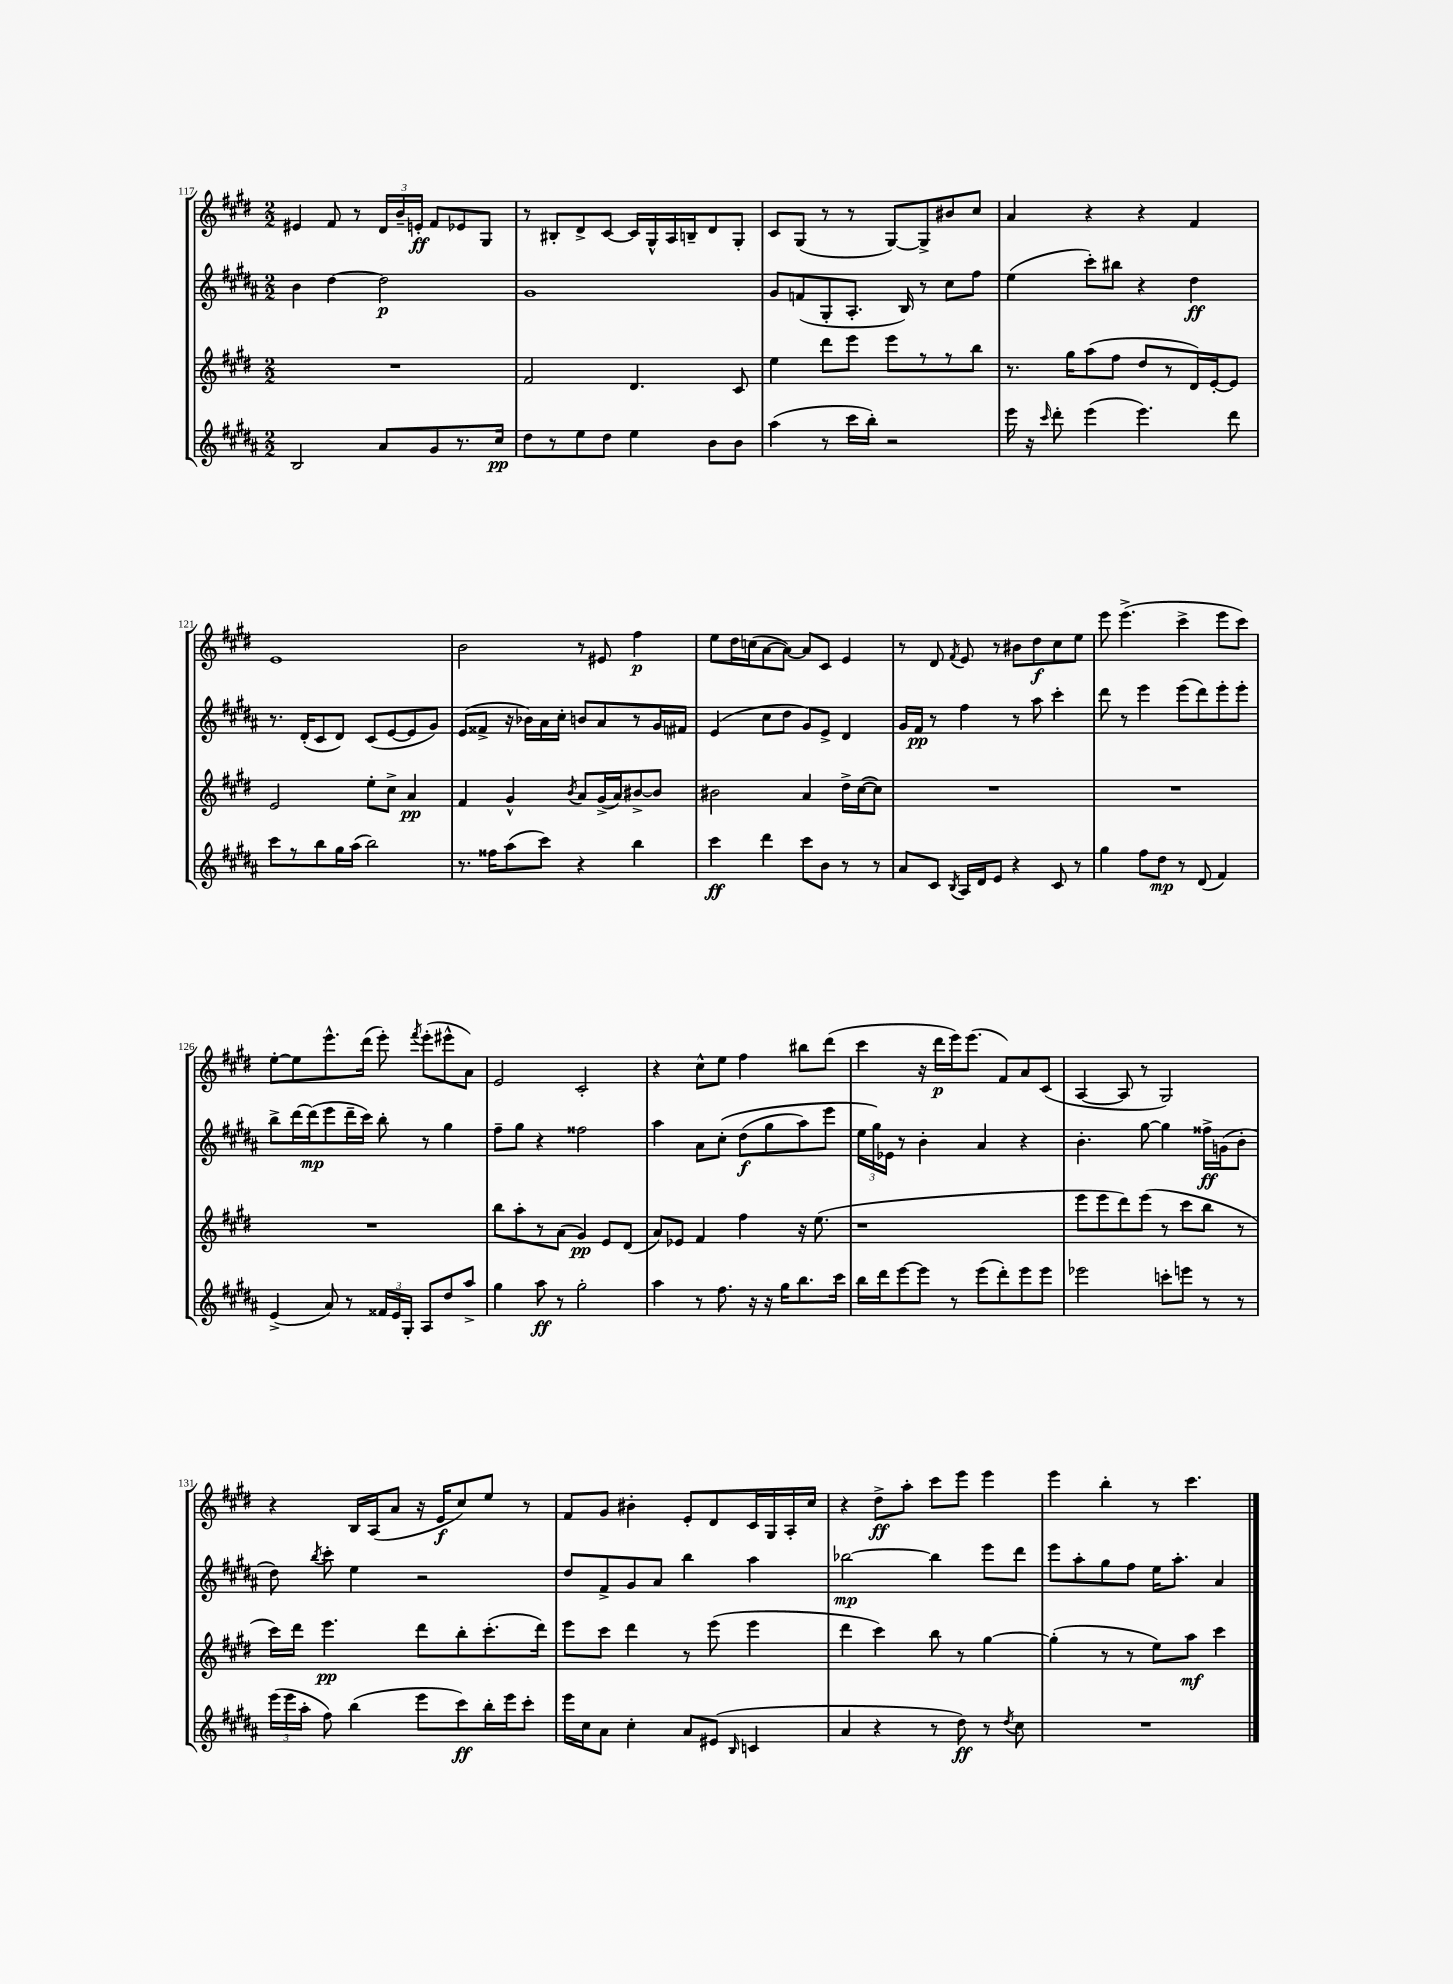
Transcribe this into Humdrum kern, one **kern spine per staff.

**kern	**dynam	**kern	**dynam	**kern	**dynam	**kern	**dynam
*part4	*part4	*part3	*part3	*part2	*part2	*part1	*part1
*staff4	*staff4	*staff3	*staff3	*staff2	*staff2	*staff1	*staff1
*clefG2	*	*clefG2	*	*clefG2	*	*clefG2	*
*k[f#c#g#d#a#]	*	*k[f#c#g#d#]	*	*k[f#c#g#d#a#]	*	*k[f#c#g#d#]	*
*M2/2	*	*M2/2	*	*M2/2	*	*M2/2	*
=117	=117	=117	=117	=117	=117	=117	=117
2B/	.	1r	.	4b\	.	4e#X/	.
.	.	.	.	[4dd#\	.	8f#/	.
.	.	.	.	.	.	8r	.
8a#/L	.	.	.	2dd#\]	p	24d#/LL	.
.	.	.	.	.	.	24b~/	.
.	.	.	.	.	.	24en'/JJ	ff
8g#/	.	.	.	.	.	8f#/L	.
8.r	.	.	.	.	.	8e-X/	.
.	.	.	.	.	.	8G#/J	.
16cc#/Jk	pp	.	.	.	.	.	.
=118	=118	=118	=118	=118	=118	=118	=118
8dd#\L	.	2f#/	.	1g#	.	8r	.
8r	.	.	.	.	.	8B#X'/L	.
8ee\	.	.	.	.	.	8d#^/	.
8dd#\J	.	.	.	.	.	[8c#/J	.
4ee\	.	4.d#/	.	.	.	16c#/LL]	.
.	.	.	.	.	.	16G#^^/	.
.	.	.	.	.	.	16A/	.
.	.	.	.	.	.	16Bn~/J	.
8b\L	.	.	.	.	.	8d#/	.
8b\J	.	8c#/	.	.	.	8G#'/J	.
=119	=119	=119	=119	=119	=119	=119	=119
(4aa#\	.	4ee\	.	8g#/L	.	8c#/L	.
.	.	.	.	(8fn/	.	(8G#/J	.
8r	.	8ddd#\L	.	8G#'/	.	8r	.
16ccc#\LL	.	8eee\J	.	8.A#'/J	.	8r	.
16bb'\JJ)	.	.	.	.	.	.	.
2r	.	8eee\L	.	.	.	[8G#/L)	.
.	.	.	.	16B/)	.	.	.
.	.	8r	.	8r	.	8G#^/]	.
.	.	8r	.	8cc#\L	.	8b#X/	.
.	.	8bb\J	.	8ff#\J	.	8cc#/J	.
=120	=120	=120	=120	=120	=120	=120	=120
16eee\	.	8.r	.	(4ee\	.	4a/	.
16r	.	.	.	.	.	.	.
16qqccc#/	.	.	.	.	.	.	.
8ddd#'\	.	.	.	.	.	.	.
.	.	16gg#\KL	.	.	.	.	.
(4eee\	.	(8aa\	.	8ccc#'\L)	.	4r	.
.	.	8ff#\J	.	8bb#X\J	.	.	.
4.eee\)	.	8dd#/L	.	4r	.	4r	.
.	.	8r	.	.	.	.	.
.	.	16d#/L)	.	4dd#\	ff	4f#/	.
.	.	[16e'/J	.	.	.	.	.
8ddd#\	.	8e/J]	.	.	.	.	.
!!LO:LB:g=z
=121	=121	=121	=121	=121	=121	=121	=121
8ccc#\L	.	2e/	.	8.r	.	1e	.
8r	.	.	.	.	.	.	.
.	.	.	.	(16d#'/KL	.	.	.
8bb\	.	.	.	8c#/	.	.	.
16gg#\L	.	.	.	8d#/J)	.	.	.
(16aa#\JJ	.	.	.	.	.	.	.
2bb\)	.	8ee'\L	.	(8c#/L	.	.	.
.	.	8cc#^\J	.	[8e/	.	.	.
.	.	4a/	pp	8e/]	.	.	.
.	.	.	.	8g#/J)	.	.	.
=122	=122	=122	=122	=122	=122	=122	=122
8.r	.	4f#/	.	(8e/L	.	2b\	.
.	.	.	.	8f##X^/J	.	.	.
16ff##X\KL	.	.	.	.	.	.	.
(8aa#\	.	4g#^^/	.	16r	.	.	.
.	.	.	.	16b-X\LL)	.	.	.
8ccc#\J)	.	.	.	16a#\	.	.	.
.	.	.	.	16cc#'\JJ	.	.	.
.	.	8qb/	.	.	.	.	.
4r	.	8a/L	.	8bn/L	.	8r	.
.	.	(16g#^/L	.	8a#/	.	8e#X/	.
.	.	16a/J)	.	.	.	.	.
4bb\	.	[8b#X^/	.	8r	.	4ff#\	p
.	.	8b#/J]	.	16g#/L	.	.	.
.	.	.	.	16f#X/JJ	.	.	.
=123	=123	=123	=123	=123	=123	=123	=123
4ccc#\	ff	2b#X\	.	(4e/	.	8ee\L	.
.	.	.	.	.	.	16dd#\L	.
.	.	.	.	.	.	(16ccn\J	.
4ddd#\	.	.	.	8cc#\L	.	[8a\	.
.	.	.	.	8dd#\J	.	8a\J_)	.
8ccc#\L	.	4a/	.	8g#/L)	.	8a/L]	.
8b\J	.	.	.	8e^/J	.	8c#/J	.
8r	.	16dd#^\LL	.	4d#/	.	4e/	.
.	.	([16cc#\J	.	.	.	.	.
8r	.	8cc#\J])	.	.	.	.	.
=124	=124	=124	=124	=124	=124	=124	=124
8a#/L	.	1r	.	16g#/LL	.	8r	.
.	.	.	.	16f#/JJ	pp	.	.
8c#/J	.	.	.	8r	.	8d#/	.
8qB/	.	.	.	.	.	8qf#/	.
16A#/LL	.	.	.	4ff#\	.	8e/	.
16d#/J	.	.	.	.	.	.	.
8e/J	.	.	.	.	.	8r	.
4r	.	.	.	8r	.	8b#X\L	.
.	.	.	.	8aa#\	.	8dd#\	f
8c#/	.	.	.	4ccc#'\	.	8cc#\	.
8r	.	.	.	.	.	8ee\J	.
=125	=125	=125	=125	=125	=125	=125	=125
4gg#\	.	1r	.	8ddd#\	.	8eee\	.
.	.	.	.	8r	.	(4.eee^\	.
8ff#\L	.	.	.	4eee\	.	.	.
8dd#\J	mp	.	.	.	.	.	.
8r	.	.	.	(8eee\L	.	4ccc#^\	.
(8d#/	.	.	.	8ddd#\)	.	.	.
4f#/)	.	.	.	8eee'\	.	8eee\L	.
.	.	.	.	8eee'\J	.	8ccc#\J)	.
!!LO:LB:g=z
=126	=126	=126	=126	=126	=126	=126	=126
(4e^/	.	1r	.	8bb^\L	.	[8ee'\L	.
.	.	.	.	[16ddd#\L	.	8ee\]	.
.	.	.	.	(16ddd#\J]	mp	.	.
8a#/)	.	.	.	8eee\	.	8.eee^^\	.
8r	.	.	.	16ddd#~\L	.	.	.
.	.	.	.	16ccc#\JJ)	.	(16ddd#\Jk	.
24f##X/LL	.	.	.	8bb'\	.	8eee'\)	.
24e/	.	.	.	.	.	.	.
24G#'/JJ	.	.	.	.	.	.	.
.	.	.	.	.	.	8qfff#/	.
8A#/L	.	.	.	8r	.	(8eee'\L	.
8dd#/	.	.	.	4gg#\	.	8eee#X^^\	.
8aa#^/J	.	.	.	.	.	8a\J)	.
=127	=127	=127	=127	=127	=127	=127	=127
4gg#\	.	8bb\L	.	8ff#~\L	.	2e/	.
.	.	8aa'\	.	8gg#\J	.	.	.
8aa#\	ff	8r	.	4r	.	.	.
8r	.	(8a\J	.	.	.	.	.
2gg#'\	.	4g#/)	pp	2ff##X\	.	2c#'/	.
.	.	8e/L	.	.	.	.	.
.	.	(8d#/J	.	.	.	.	.
=128	=128	=128	=128	=128	=128	=128	=128
4aa#\	.	8a/L)	.	4aa#\	.	4r	.
.	.	8e-X/J	.	.	.	.	.
8r	.	4f#/	.	8a#\L	.	8cc#^^\L	.
8.ff#\	.	.	.	(8cc#'\J	.	8ee\J	.
.	.	4ff#\	.	(8dd#\L	f	4ff#\	.
16r	.	.	.	.	.	.	.
16r	.	.	.	8gg#\	.	.	.
16gg#\KL	.	.	.	.	.	.	.
8.bb\	.	16r	.	8aa#\)	.	8bb#X\L	.
.	.	(8.ee\	.	.	.	.	.
.	.	.	.	8eee\J	.	(8ddd#\J	.
16ccc#\Jk	.	.	.	.	.	.	.
=129	=129	=129	=129	=129	=129	=129	=129
16bb\LL	.	1r	.	24ee\LL	.	4ccc#\	.
.	.	.	.	24gg#\)	.	.	.
16ddd#\J	.	.	.	.	.	.	.
.	.	.	.	24e-X\JJ	.	.	.
[8eee\	.	.	.	8r	.	.	.
8eee\J]	.	.	.	4b'\	.	16r	.
.	.	.	.	.	.	16ddd#\LL	p
8r	.	.	.	.	.	16eee\J)	.
.	.	.	.	.	.	(8.eee\J	.
(8eee\L	.	.	.	4a#/	.	.	.
8ddd#'\)	.	.	.	.	.	8f#/L)	.
8eee\	.	.	.	4r	.	8a/	.
8eee\J	.	.	.	.	.	(8c#/J	.
=130	=130	=130	=130	=130	=130	=130	=130
2eee-X\	.	8eee\L	.	4.b'\	.	[4A/	.
.	.	8eee\	.	.	.	.	.
.	.	8ddd#\)	.	.	.	8A/]	.
.	.	(8eee\J	.	[8gg#\	.	8r	.
8cccn'\L	.	8r	.	4gg#\]	.	2G#/)	.
8eeen\J	.	8ccc#\L	.	.	.	.	.
8r	.	8bb\J	.	16ff##X^\LL	ff	.	.
.	.	.	.	(16gn\J	.	.	.
8r	.	8r	.	8b'\J	.	.	.
!!LO:LB:g=z
=131	=131	=131	=131	=131	=131	=131	=131
(24eee\LL	.	16ccc#\LL)	.	8dd#\)	.	4r	.
24eee\	.	.	.	.	.	.	.
.	.	16ddd#\JJ	.	.	.	.	.
24aa#'\JJ	.	.	.	.	.	.	.
.	.	.	.	8qbb/	.	.	.
8ff#\)	.	4.eee\	pp	8ccc#'\	.	.	.
(4bb\	.	.	.	4ee\	.	16B/LL	.
.	.	.	.	.	.	(16A/J	.
.	.	.	.	.	.	8a/J	.
8eee\L	.	8ddd#\L	.	2r	.	16r	.
.	.	.	.	.	.	16e/KL	f
8ccc#\)	ff	8bb'\	.	.	.	8cc#/)	.
16bb'\L	.	(8.ccc#'\	.	.	.	8ee/J	.
16eee\J	.	.	.	.	.	.	.
8ccc#'\J	.	.	.	.	.	8r	.
.	.	16ddd#\Jk)	.	.	.	.	.
=132	=132	=132	=132	=132	=132	=132	=132
16eee\LL	.	8eee\L	.	8dd#/L	.	8f#/L	.
16cc#\J	.	.	.	.	.	.	.
8a#\J	.	8ccc#\J	.	8f#^/	.	8g#/J	.
4cc#'\	.	4ddd#\	.	8g#/	.	4b#X'\	.
.	.	.	.	8a#/J	.	.	.
8a#/L	.	8r	.	4bb\	.	8e'/L	.
(8e#X/J	.	(8eee\	.	.	.	8d#/	.
16qqB/	.	.	.	.	.	.	.
4cn/	.	4eee\	.	4aa#\	.	16c#/L	.
.	.	.	.	.	.	16G#/	.
.	.	.	.	.	.	16A'/	.
.	.	.	.	.	.	16cc#/JJ	.
=133	=133	=133	=133	=133	=133	=133	=133
4a#/	.	4ddd#\	.	[2bb-X\	mp	4r	.
4r	.	4ccc#\)	.	.	.	8dd#^\L	ff
.	.	.	.	.	.	8aa'\J	.
8r	.	8bb\	.	4bb-\]	.	8ccc#\L	.
8dd#\)	ff	8r	.	.	.	8eee\J	.
8r	.	[4gg#\	.	8eee\L	.	4eee\	.
8qdd#/	.	.	.	.	.	.	.
8cc#\	.	.	.	8ddd#\J	.	.	.
=134	=134	=134	=134	=134	=134	=134	=134
1r	.	(4gg#'\]	.	8eee\L	.	4eee\	.
.	.	.	.	8aa#'\	.	.	.
.	.	8r	.	8gg#\	.	4bb'\	.
.	.	8r	.	8ff#\J	.	.	.
.	.	8ee\L)	.	16ee\KL	.	8r	.
.	.	.	.	8.aa#'\J	.	.	.
.	.	8aa\J	mf	.	.	4.ccc#\	.
.	.	4ccc#\	.	4a#/	.	.	.
==	==	==	==	==	==	==	==
*-	*-	*-	*-	*-	*-	*-	*-
